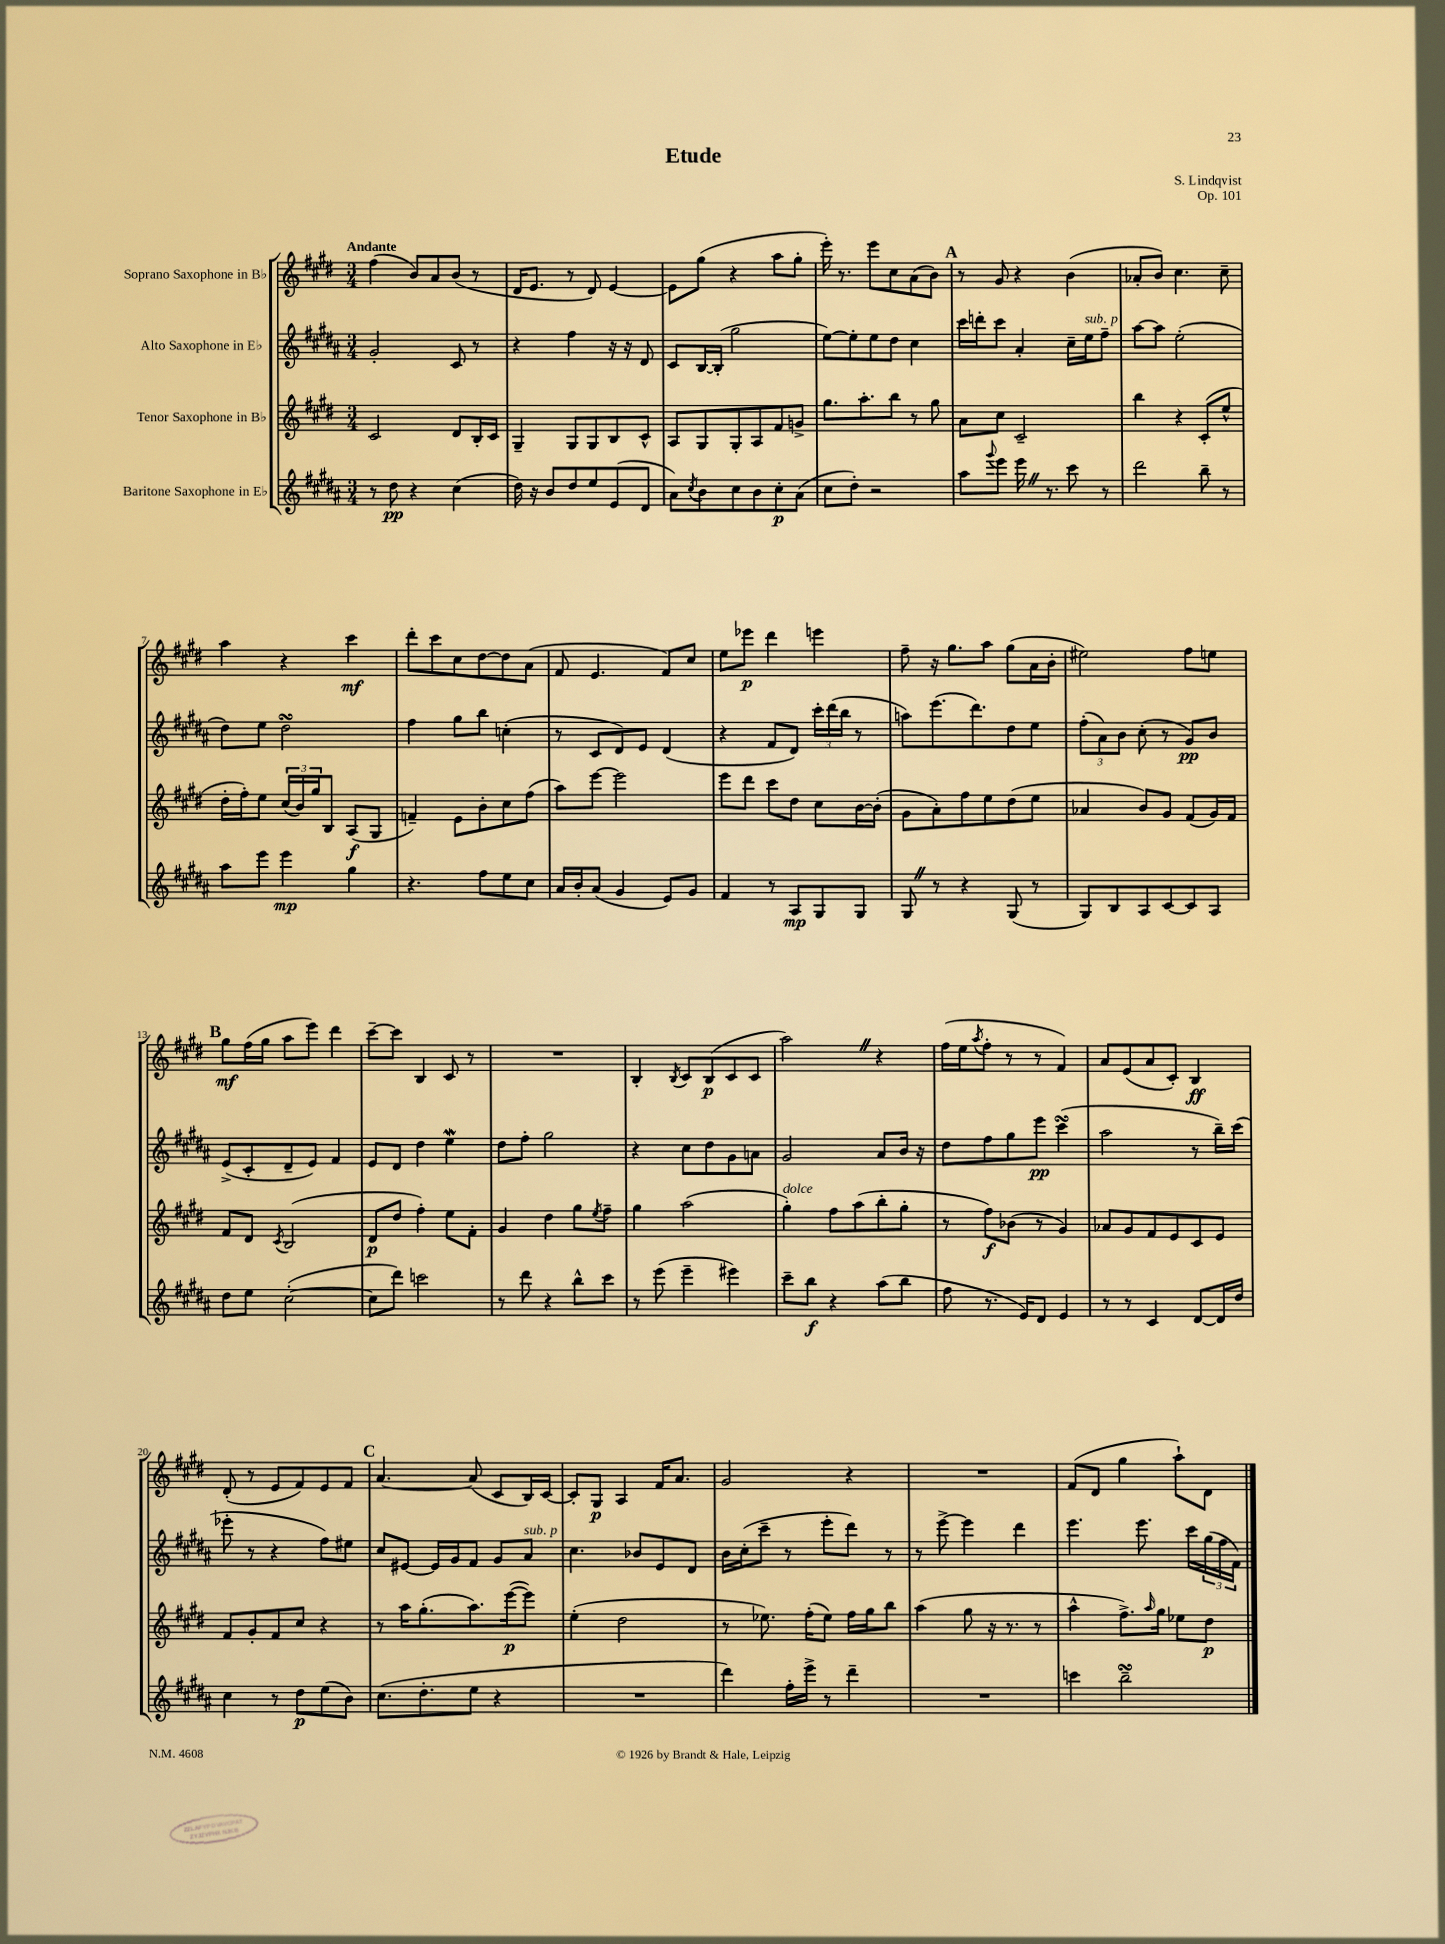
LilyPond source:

\header { title = "Etude" composer = "S. Lindqvist" opus = "Op. 101" }
<<
\new StaffGroup <<
\new Staff = "s0" \with { instrumentName = "Soprano Saxophone in Bb" } {
    \clef treble \key e \major \numericTimeSignature \time 3/4 \tempo "Andante"
    fis''4( b'8) a'8 b'8( r8 |
    dis'16 e'8. r8 dis'8) e'4~ |
    e'8 gis''8( r4 a''8 gis''8-. |
    e'''16-.) r8. e'''8 cis''8 a'8( b'8) |
    \mark \markup { \bold "A" } r8 gis'8 r4 b'4( |
    aes'8-. b'8) cis''4. cis''8-- |
    a''4 r4 cis'''4\mf |
    dis'''8-. cis'''8 cis''8 dis''8~ dis''8 a'8( |
    fis'8 e'4. fis'8) cis''8 |
    e''8 ees'''8\p dis'''4 e'''4 |
    fis''8-- r16 gis''8. a''8 gis''8( a'16 b'16-. |
    eis''2) fis''8 e''8 |
    \mark \markup { \bold "B" } gis''8\mf fis''16( gis''16 a''8 e'''8) dis'''4 |
    cis'''8~-- cis'''8 b4 cis'8 r8 |
    R2. |
    b4-. \acciaccatura { b8 } cis'8 b8\p( cis'8 cis'8 |
    a''2) \once \override BreathingSign.text = \markup { \musicglyph "scripts.caesura.straight" } \breathe r4 |
    fis''16( e''16 \acciaccatura { a''8 } fis''8-. r8 r8 fis'4) |
    a'8 e'8( a'8 cis'8-.) b4\ff |
    dis'8-.( r8 e'8 fis'8) e'8 fis'8 |
    \mark \markup { \bold "C" } a'4.~ a'8( cis'8 b16) cis'16~ |
    cis'8-. gis8\p a4 fis'16 a'8. |
    gis'2 r4 |
    R2. |
    fis'8( dis'8 gis''4 a''8-!) dis'8 \bar "|." |
}
\new Staff = "s1" \with { instrumentName = "Alto Saxophone in Eb" } {
    \clef treble \key b \major \numericTimeSignature \time 3/4
    gis'2-. cis'8 r8 |
    r4 fis''4 r16 r16 dis'8 |
    cis'8 b16~ b16-.( gis''2 |
    e''8~) e''8-. e''8 dis''8 cis''4 |
    \mark \markup { \bold "A" } cis'''16 d'''16-. cis'''8 ais'4-. cis''16-- e''16^\markup { \italic "sub. p" } fis''8-- |
    ais''8~ ais''8 e''2-.( |
    dis''8) e''8 dis''2\turn |
    fis''4 gis''8 b''8 c''4-.( |
    r8 cis'8 dis'8) e'8 dis'4( |
    r4 fis'8 dis'8) \tuplet 3/2 { cis'''16-. dis'''16( b''16 } r8 |
    a''8) e'''8.( dis'''8.) dis''8 e''8 |
    \tuplet 3/2 { fis''8-.( ais'8) b'8 } cis''8-.( r8 gis'8\pp) b'8 |
    \mark \markup { \bold "B" } e'8->( cis'8-. dis'8-- e'8) fis'4 |
    e'8 dis'8 dis''4 e''4\mordent |
    dis''8 fis''8-. gis''2 |
    r4 cis''8 dis''8 gis'8 a'8 |
    gis'2 ais'8 b'16 r16 |
    dis''8 fis''8 gis''8 e'''8\pp cis'''4\turn( |
    ais''2 r8 b''16--) cis'''16( |
    ees'''8-. r8 r4 fis''8) eis''8 |
    \mark \markup { \bold "C" } cis''8 eis'8~ eis'16 gis'16 fis'8 gis'8 ais'8^\markup { \italic "sub. p" } |
    cis''4. bes'8 e'8 dis'8 |
    b'16 cis''16-.( cis'''8-- r8 e'''8-. dis'''8) r8 |
    r8 e'''8~-> e'''4 dis'''4 |
    e'''4. e'''8. cis'''16 \tuplet 3/2 { gis''16( fis''16 fis'16) } \bar "|." |
}
\new Staff = "s2" \with { instrumentName = "Tenor Saxophone in Bb" } {
    \clef treble \key e \major \numericTimeSignature \time 3/4
    cis'2 dis'8 b16-. cis'16 |
    gis4-- gis8 gis8 b8 cis'8-^ |
    a8 gis8 gis8-. a8 fis'8 g'8-> |
    gis''8. a''8.-. b''8 r8 gis''8 |
    \mark \markup { \bold "A" } a'8 cis''8 cis'2-- |
    b''4 r4 cis'8-.( e''8-^ |
    dis''16-. fis''16-.) e''8 \tuplet 3/2 { cis''16( b'16) gis''16 } b8 a8\f( gis8 |
    f'4--) e'8 b'8-. cis''8 fis''8( |
    a''8) e'''8~ e'''2 |
    e'''8 dis'''8 cis'''8 dis''8 cis''8 b'16~ b'16-.( |
    gis'8 a'8-.) fis''8 e''8 dis''8( e''8 |
    aes'4 b'8) gis'8 fis'8( gis'16) fis'16 |
    \mark \markup { \bold "B" } fis'8 dis'8 \acciaccatura { cis'8 } b2( |
    dis'8\p dis''8 fis''4-.) e''8 fis'8-. |
    gis'4 dis''4 gis''8 \acciaccatura { e''8 } fis''8-- |
    gis''4 a''2( |
    gis''4-.^\markup { \italic "dolce" }) fis''8 a''8( b''8-. gis''8-. |
    r8 fis''8\f) bes'8( r8 gis'4) |
    aes'8 gis'8 fis'8 e'8 cis'8 e'8 |
    fis'8 gis'8-. fis'8 cis''8 r4 |
    \mark \markup { \bold "C" } r8 a''16 gis''8.-.( a''8.) e'''16~\p( e'''8) |
    e''4-.( dis''2 |
    r8 ees''8.) fis''16-.( ees''8) fis''16 gis''16 b''8 |
    a''4( gis''8 r16 r8. r8 |
    a''4-^ fis''8.->) \grace { a''16 } gis''16 ees''8 dis''8\p \bar "|." |
}
\new Staff = "s3" \with { instrumentName = "Baritone Saxophone in Eb" } {
    \clef treble \key b \major \numericTimeSignature \time 3/4
    r8 dis''8\pp r4 cis''4( |
    dis''16) r16 b'8 dis''8 e''8 e'8( dis'8 |
    ais'8) \acciaccatura { cis''8 } b'8 cis''8 b'8 cis''8-.\p ais'8( |
    cis''8 dis''8-.) r2 |
    \mark \markup { \bold "A" } ais''8 \appoggiatura { gis'''8 } e'''8 e'''16 \once \override BreathingSign.text = \markup { \musicglyph "scripts.caesura.straight" } \breathe r8. cis'''8 r8 |
    dis'''2 b''8-- r8 |
    ais''8 e'''8 e'''4\mp gis''4 |
    r4. fis''8 e''8 cis''8 |
    ais'16 b'16-. ais'8( gis'4 e'8) gis'8 |
    fis'4 r8 ais8\mp gis8 gis8 |
    gis8 \once \override BreathingSign.text = \markup { \musicglyph "scripts.caesura.straight" } \breathe r8 r4 gis8( r8 |
    gis8) b8 ais8 cis'8~ cis'8 ais8 |
    \mark \markup { \bold "B" } dis''8 e''8 cis''2~-.( |
    cis''8 dis'''8) c'''2 |
    r8 dis'''8 r4 b''8-^ cis'''8 |
    r8 e'''8( e'''4-- eis'''4) |
    cis'''8-- b''8\f r4 ais''8( b''8 |
    fis''8 r8. e'16) dis'8 e'4 |
    r8 r8 cis'4 dis'8~ dis'16 dis''16 |
    cis''4 r8 dis''8\p e''8( b'8) |
    \mark \markup { \bold "C" } cis''8.( dis''8.-. e''8 r4 |
    R2. |
    dis'''4) fis''16-. e'''16-> r8 dis'''4-- |
    R2. |
    c'''4 b''2--\turn \bar "|." |
}
>>
>>
